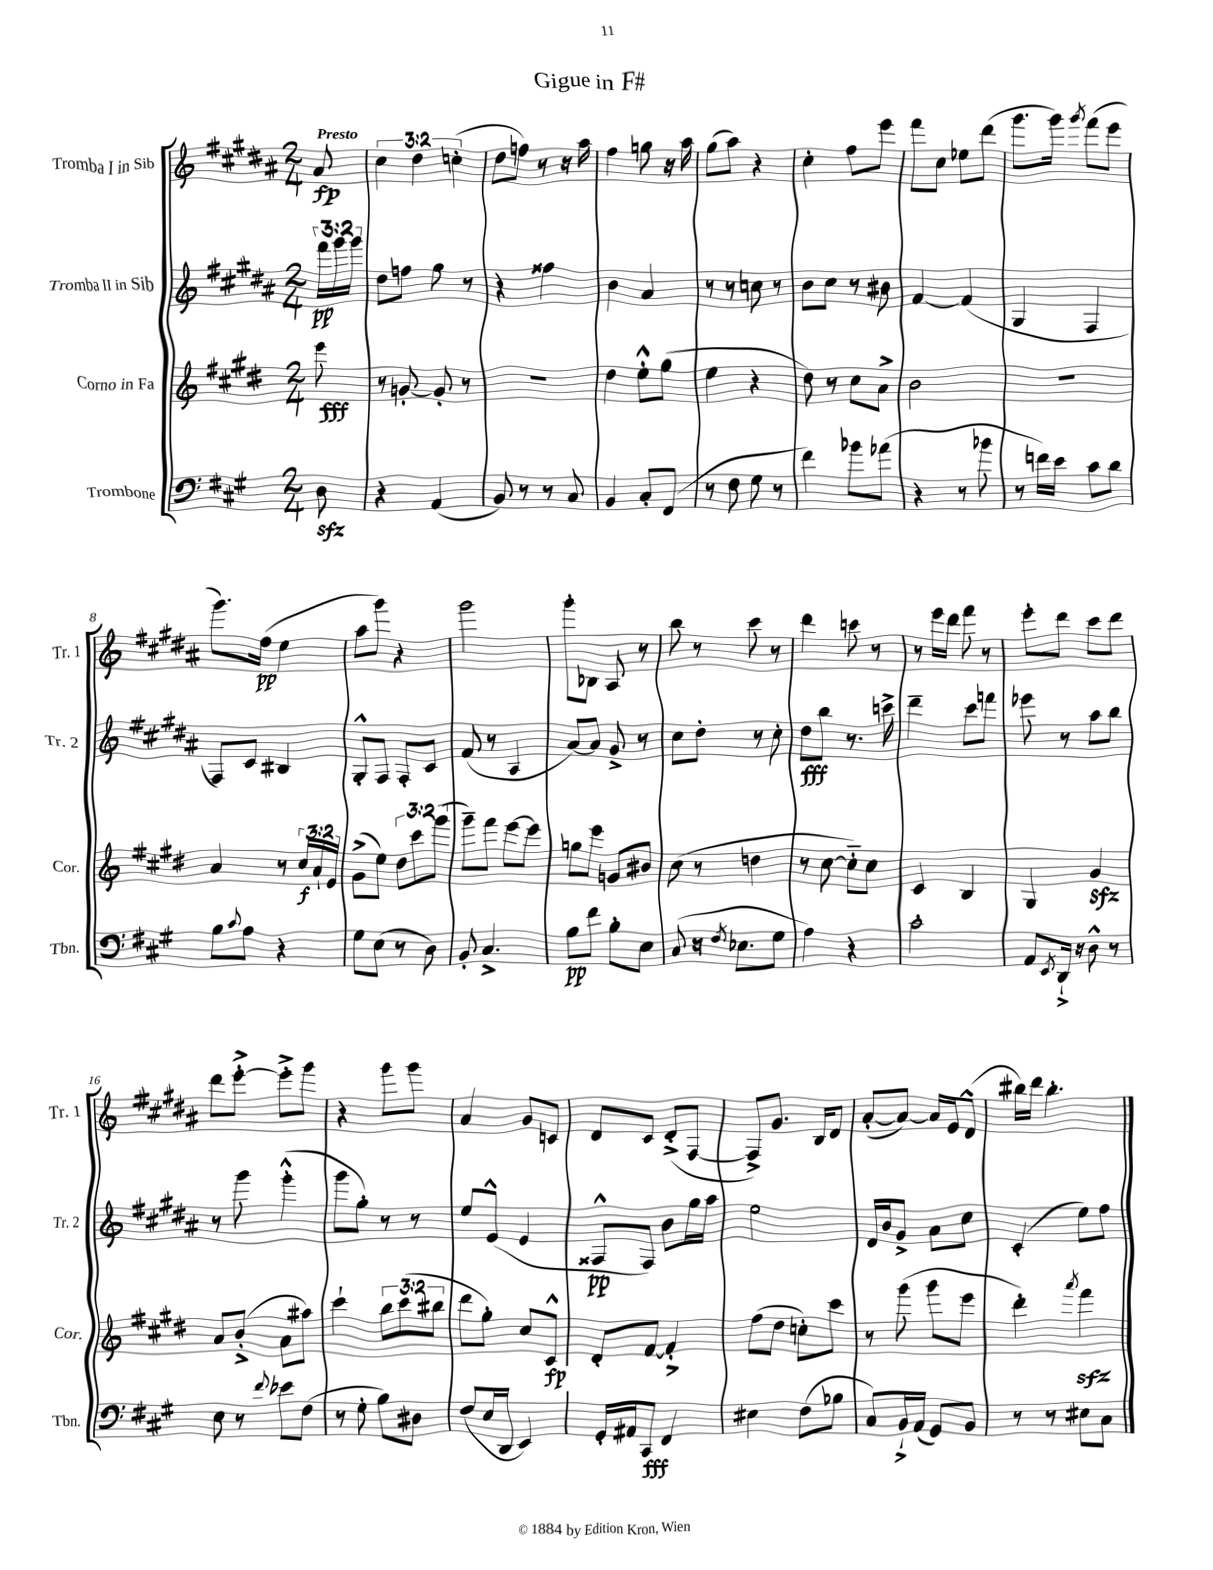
\header { title = "Gigue in F#" }
<<
\new StaffGroup <<
\new Staff = "s0" \with { instrumentName = "Tromba I in Sib" shortInstrumentName = "Tr. 1" } {
    \clef treble \key b \major \numericTimeSignature \time 2/4 \override Staff.TupletNumber.text = #tuplet-number::calc-fraction-text \partial 8 \tempo "Presto"
    ais'8\fp |
    \tuplet 3/2 { cis''4 dis''4 c''4-.( } |
    dis''8 f''8) r8 r16 ais''16 |
    fis''4 g''8 r16 ais''16 |
    gis''8( ais''8) r4 |
    cis''4-. fis''8 e'''8 |
    fis'''8 cis''8 ees''8 dis'''8( |
    gis'''8. gis'''16) \acciaccatura { gis'''8 } fis'''8( e'''8 |
    gis'''8.) fis''16\pp( e''4 |
    ais''8 gis'''8) r4 |
    gis'''2 |
    gis'''8-. bes8 ais8 r8 |
    b''8 r8 cis'''8 r8 |
    dis'''4 c'''8 r8 |
    r8 e'''16 dis'''16 fis'''8 r8 |
    e'''8-. dis'''8 cis'''8 dis'''8 |
    dis'''8 e'''8~-.-> e'''8-.-> gis'''8 |
    r4 gis'''8 gis'''8 |
    ais'4 gis'8 c'8 |
    dis'8 cis'8 dis'8-.->( fis8~ |
    fis8->) gis'8. b16 dis'8 |
    ais'8~-.( ais'8~) ais'16 e'16 dis'8-^( |
    bis''16) dis'''16 bis''4.-. \bar "|." |
}
\new Staff = "s1" \with { instrumentName = "Tromba II in Sib" shortInstrumentName = "Tr. 2" } {
    \clef treble \key b \major \numericTimeSignature \time 2/4 \override Staff.TupletNumber.text = #tuplet-number::calc-fraction-text \partial 8
    \tuplet 3/2 { fis'''16\pp gis'''16 gis'''16 } |
    dis''8 f''8 gis''8 r8 |
    r4 fisis''4 |
    b'4 ais'4 |
    r8 r8 c''8 r8 |
    b'8 cis''8 r8 bis'8 |
    fis'4~ fis'4( |
    gis4 fis4 |
    fis8) cis'8 bis4 |
    gis8-.-^ fis8 fis8-. cis'8 |
    fis'8( r8 ais4 |
    ais'8~) ais'8 gis'8-> r8 |
    cis''8 dis''8-. r8 cis''8-. |
    dis''8\fff b''8 r8. c'''16-> |
    dis'''4-- cis'''8 f'''8 |
    ees'''8 r8 ais''8 b''8 |
    r8 gis'''8 gis'''4-.-^( |
    gis'''8 gis''8-.) r8 r8 |
    e''8 e'8-^( e'4 |
    fisis8-^\pp fisis8) b'8 gis''16 ais''16 |
    e''2 |
    dis'16 b'16 gis'8-> ais'8 cis''8 |
    cis'4-.( e''8) fis''8 \bar "|." |
}
\new Staff = "s2" \with { instrumentName = "Corno in Fa" shortInstrumentName = "Cor." } {
    \clef treble \key e \major \numericTimeSignature \time 2/4 \override Staff.TupletNumber.text = #tuplet-number::calc-fraction-text \partial 8
    e'''8\fff |
    r8 g'8~-. g'8-. r8 |
    r2 |
    dis''4 e''8-.-^ gis''8( |
    e''4 r4 |
    dis''8) r8 cis''8 a'8-> |
    b'2 |
    r2 |
    a'4 r8 \tuplet 3/2 { cis''16\f a'16-! e'16 } |
    gis'8->( e''8) \tuplet 3/2 { dis''8 cis'''8 gis'''8( } |
    gis'''8--) fis'''8 e'''8~ e'''8 |
    g''8 e'''8 g'8 bis'8 |
    cis''8( r8 d''4 |
    r8 cis''8~ cis''8-_) cis''8 |
    cis'4 b4 |
    gis4 gis'4\sfz |
    a'8 b'8-.->( a'8 ais''8) |
    cis'''4-! \tuplet 3/2 { b''8 cis'''8( bis''8 } |
    dis'''8 gis''8-.) cis''8 cis'8-^\fp |
    dis'8-. fis'8~ fis'4-.-> |
    fis''8( dis''8 c''8-.) cis'''8 |
    r8 gis'''8( gis'''8 e'''8 |
    dis'''4-.) \acciaccatura { a'''8 } fis'''4\sfz \bar "|." |
}
\new Staff = "s3" \with { instrumentName = "Trombone" shortInstrumentName = "Tbn." } {
    \clef bass \key a \major \numericTimeSignature \time 2/4 \partial 8
    d8\sfz |
    r4 a,4( |
    b,8) r8 r8 cis8 |
    b,4 cis8-. fis,8( |
    r8 fis8 gis8 r8 |
    fis'4) bes'8 aes'8( |
    r4 r8 bes'8 |
    r8 f'16) e'16 cis'8 d'8 |
    b8 \appoggiatura { cis'8 } a8 r4 |
    gis8 e8( r8 d8) |
    b,8-. cis4.-> |
    b8\pp fis'8 b8-. e8 |
    cis8( r16 \acciaccatura { fis8 } ees8. gis8 |
    a4) r4 |
    cis'2-. |
    a,8 \acciaccatura { e,8 } d,16-!-> r16 d8-^ r8 |
    e8 r8 \appoggiatura { fis'8 } ees'8 fis8( |
    r8 gis8-. b8) dis8 |
    fis8( e16 d,16 e,4) |
    gis,16-. ais,16 cis,8\fff fis,4 |
    eis4 fis8( bes8 |
    cis8) b,16-!-> a,16( gis,8) b,8 |
    r8 r8 eis8 cis8 \bar "|." |
}
>>
>>
